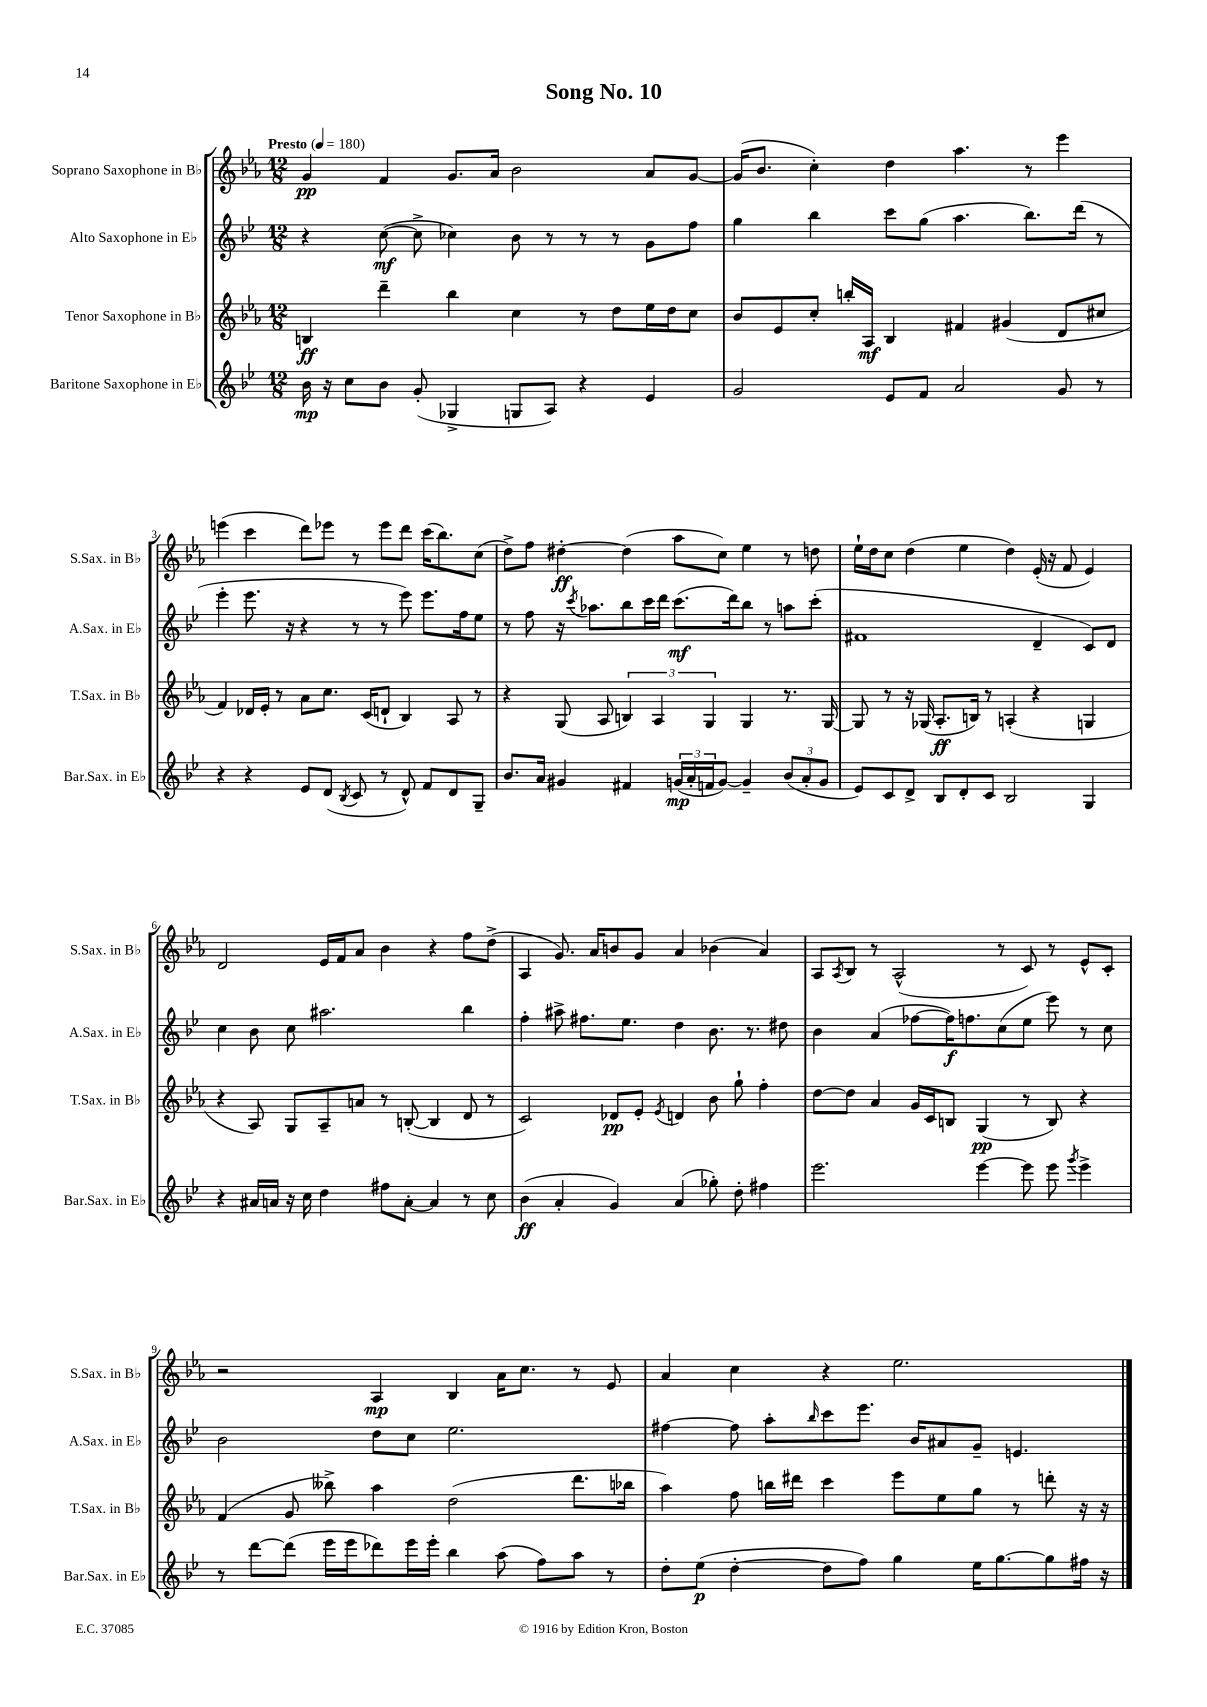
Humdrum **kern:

**kern	**kern	**kern	**kern
*staff4	*staff3	*staff2	*staff1
*clefG2	*clefG2	*clefG2	*clefG2
*k[b-e-]	*k[b-e-a-]	*k[b-e-]	*k[b-e-a-]
*M12/8	*M12/8	*M12/8	*M12/8
*MM180	*MM180	*MM180	*MM180
16b-	4B	4r	4g
16r	.	.	.
8cc	.	.	.
8b-	4ddd~	([8cc	4f
(8g'	.	8cc^]	.
4G-^	4bb-	4cc-)	8.g
.	.	.	16a-
8G	4cc	8b-	2b-
8A)	.	8r	.
4r	8r	8r	.
.	8dd	8r	.
4e-	16ee-	8g	8a-
.	16dd	.	.
.	8cc	8ff	[8g
=	=	=	=
2g	8b-	4gg	(16g]
.	.	.	8.b-
.	8e-	.	.
.	8cc'	4bb-	4cc')
.	16bb'	.	.
.	16A-	.	.
8e-	4B-	8ccc	4dd
8f	.	(8gg	.
2a	4f#	4.aa	4.aa-
.	(4g#	.	.
.	.	8.bb-)	8r
8g	8d	.	4eee-
.	.	(16ddd	.
8r	8cc#	8r	.
=	=	=	=
4r	4f)	4eee-'	(4eee
4r	16d-	8.eee-	4ccc
.	16e-'	.	.
.	8r	.	.
.	.	16r	.
8e-	8a-	4r	8ddd)
(8d	8.cc	.	8eee-
8qB-	.	.	.
8c	.	8r	8r
.	(16c	.	.
8r	8d`	8r	8eee-
8d^^)	4B-)	8eee-)	8ddd
8f	.	8.eee-	(16ccc
.	.	.	8.bb-)
8d	8A-	.	.
.	.	16ff	.
8G~	8r	8ee-	(8cc
=	=	=	=
8.b-	4r	8r	8dd^)
.	.	8ff	8ff
16a	.	.	.
4g#	(8G	16r	[4dd#'
.	.	8qccc	.
.	.	8.aa-	.
.	8A-	.	.
4f#	6B)	8bb-	(4dd#]
.	.	16ccc	.
.	6A-	.	.
.	.	16ddd	.
(24g	.	(8.ccc	8aa-
24a'	.	.	.
24f	6G	.	.
[8g)	.	.	8cc)
.	.	16ddd)	.
4g~]	4G	8bb-	4ee-
.	.	8r	.
(12b-	8.r	8aa	8r
12a'	.	.	.
.	.	(8ccc'	8dd
12g	.	.	.
.	[16G	.	.
=	=	=	=
8e-)	8G]	1f#	16ee-`
.	.	.	16dd
8c	8r	.	8cc
8d^	16r	.	(4dd
.	(16G-	.	.
8B-	8.A-'	.	.
8d'	.	.	4ee-
.	16B)	.	.
8c	8r	.	.
2B-	(4A'	.	4dd)
.	4r	4d~	(16e-'
.	.	.	16r
.	.	.	8f
4G	4G	8c)	4e-)
.	.	8d	.
=	=	=	=
4r	4r	4cc	2d
16a#	8A-)	8b-	.
16a	.	.	.
16r	8G	8cc	.
16cc	.	.	.
4dd	8A-~	2.aa#	16e-
.	.	.	16f
.	8a	.	8a-
8ff#	8r	.	4b-
[8a'	([8B'	.	.
4a]	4B]	.	4r
8r	8d	4bb-	8ff
8cc	8r	.	(8dd^
=	=	=	=
(4b-	2c)	4ff'	4A-
4a'	.	8aa#^	8.g)
.	.	8.ff#	.
.	.	.	16a-
4g)	8d-	.	8b
.	.	8.ee-	.
.	8e-'	.	8g
.	8qe-	.	.
(4a	4d	4dd	4a-
8gg-')	8b-	8.b-	(4b-
8dd'	8gg`	.	.
.	.	8.r	.
4ff#	4ff'	.	4a-)
.	.	8dd#	.
=	=	=	=
2.eee-	[8dd	4b-	8A-
.	.	.	8qA-
.	8dd]	.	8B-
.	4a-	(4a	8r
.	.	.	(2A-^^
.	16g	[8ff-	.
.	16c	.	.
.	8B	16ff-])	.
.	.	8.ff	.
[4eee-	(4G	.	.
.	.	(8cc	8r
8eee-]	8r	8ee-	8c)
8eee-	8B)	8eee-)	8r
8qggg	.	.	.
4eee-^	4r	8r	8e-^^
.	.	8cc	8c'
=	=	=	=
8r	(4f	2b-	2r
[8ddd	.	.	.
(8ddd]	8g	.	.
16eee-	8bb--^)	.	.
16eee-	.	.	.
8ddd-)	4aa-	8dd	4A-
16eee-	.	8cc	.
16eee-'	.	.	.
4bb-	(2dd	2.ee-	4B-
(8aa	.	.	16a-
.	.	.	8.cc
8ff)	.	.	.
8aa	8.ddd	.	8r
8r	.	.	8e-
.	16bb-	.	.
=	=	=	=
8dd'	4aa-)	[4ff#	4a-
(8ee-	.	.	.
[4dd'	8ff	8ff#]	4cc
.	16bb	8aa'	.
.	16ddd#	.	.
.	.	16qqbb-	.
8dd]	4ccc	8ccc	4r
8ff)	.	8.eee-	.
4gg	8eee-	.	2.ee-
.	.	16b-	.
.	8ee-	8a#	.
16ee-	8gg	8g~	.
[8.gg	.	.	.
.	8r	4.e	.
8gg]	8ddd'	.	.
16ff#	16r	.	.
16r	16r	.	.
==	==	==	==
*-	*-	*-	*-
